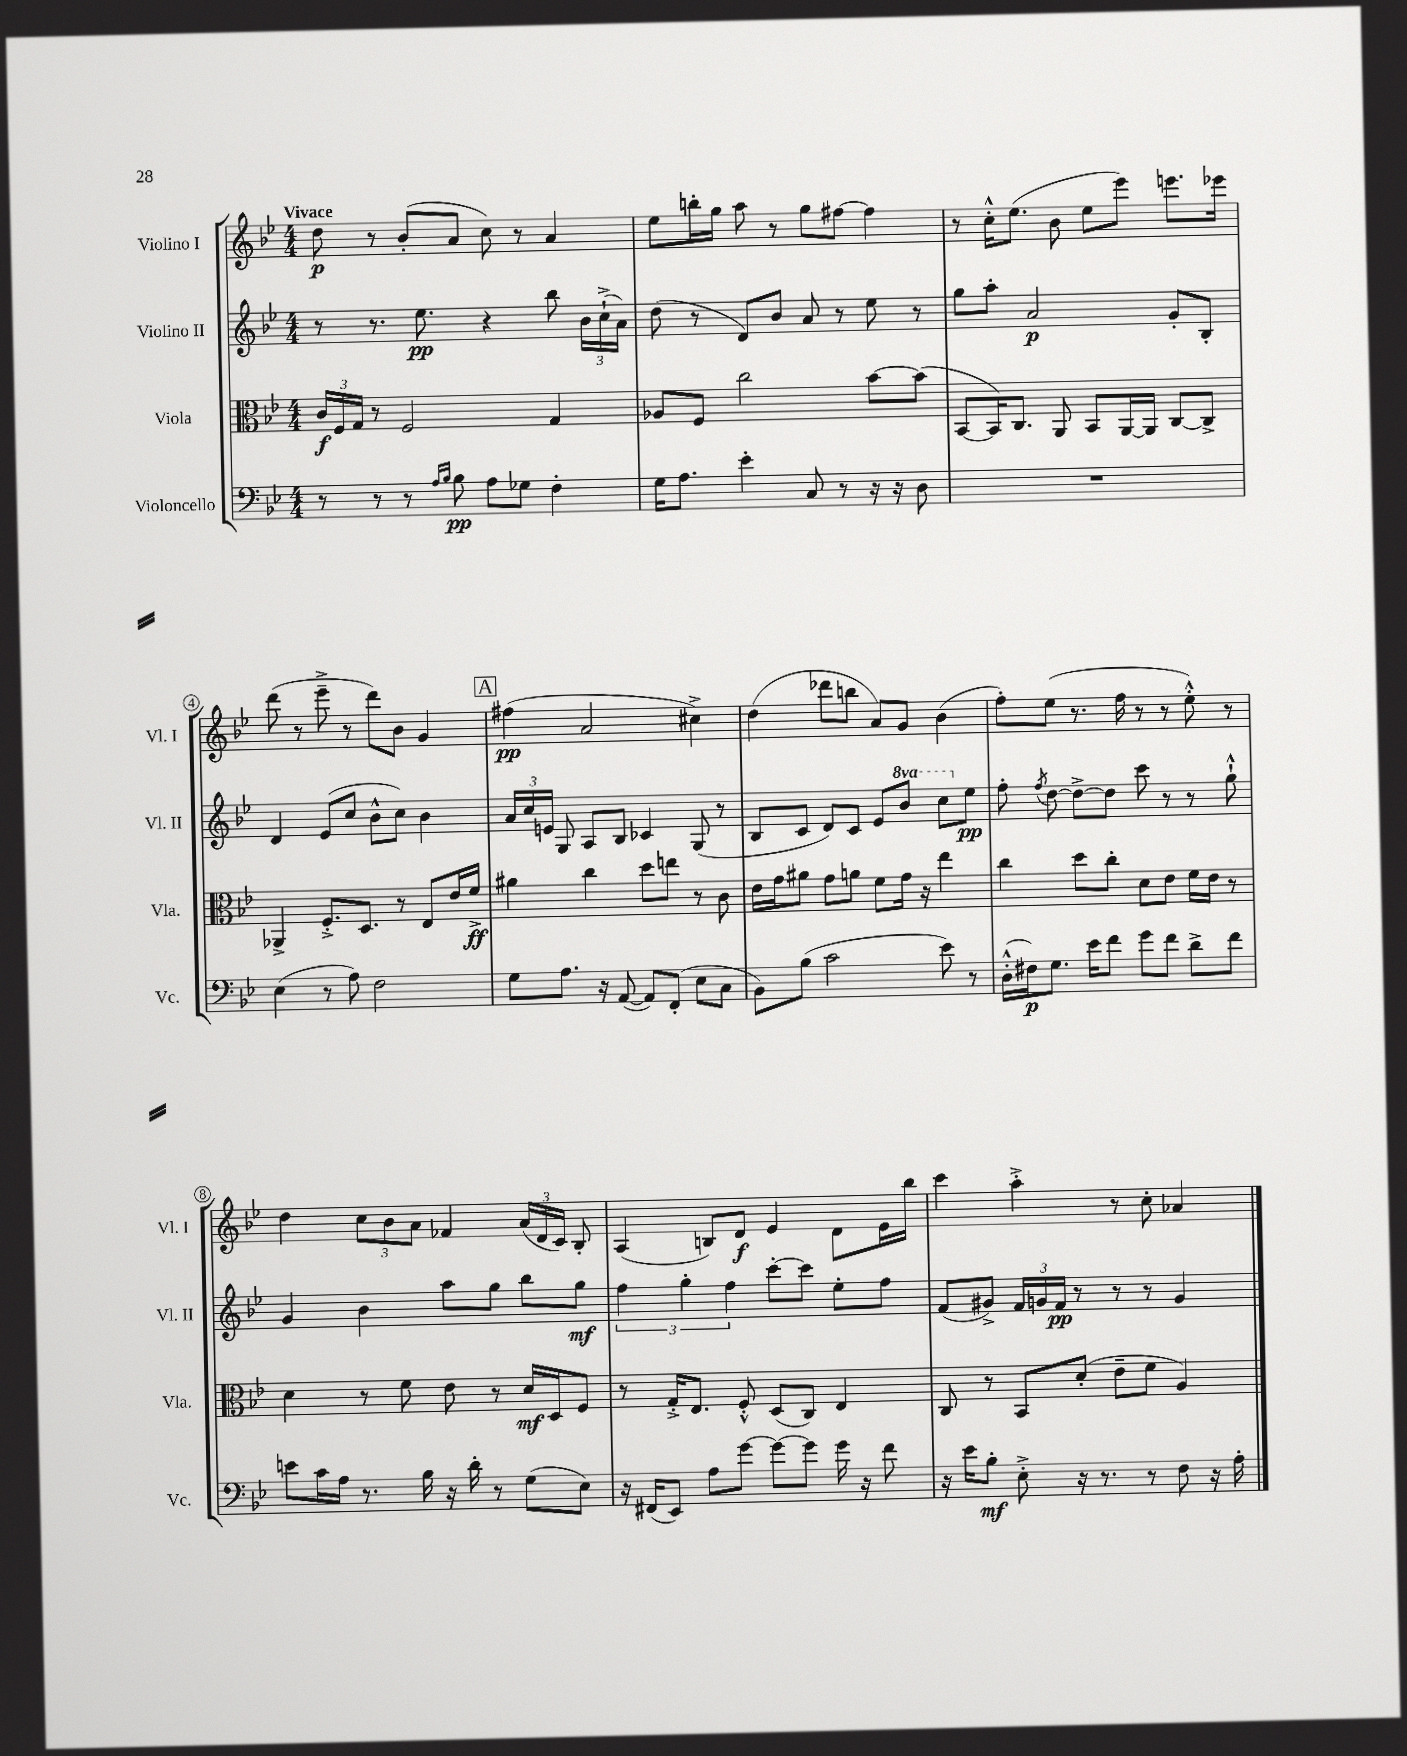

**kern	**kern	**kern	**kern
*staff4	*staff3	*staff2	*staff1
*clefF4	*clefC3	*clefG2	*clefG2
*k[b-e-]	*k[b-e-]	*k[b-e-]	*k[b-e-]
*M4/4	*M4/4	*M4/4	*M4/4
8r	24c	8r	8dd
.	24F	.	.
.	24G	.	.
8r	8r	8.r	8r
8r	2F	.	(8b-'
.	.	8.ee-	.
16qqA	.	.	.
16qqB-	.	.	.
8B-	.	.	8a
8A	.	4r	8cc)
8G-	.	.	8r
4F'	4G	8bb-	4a
.	.	24b-	.
.	.	(24cc`^	.
.	.	24a)	.
=	=	=	=
16G	8A-	(8dd	8ee-
8.A	.	.	.
.	8F	8r	16bb'
.	.	.	16gg
4e-'	2cc	8d)	8aa
.	.	8b-	8r
8C	.	8a	8gg
8r	.	8r	[8ff#
16r	[8b-	8ee-	4ff#]
16r	.	.	.
8D	(8b-]	8r	.
=	=	=	=
1r	[8BB-	8gg	8r
.	16BB-])	8aa'	16cc'^^
.	8.C	.	(8.ee-
.	.	2a	.
.	8AA	.	8b-
.	8BB-	.	8ee-
.	[16AA	.	8eee-)
.	16AA]	.	.
.	[8C	8g'	8.eee
.	8C^]	8B-'	.
.	.	.	16eee-
=	=	=	=
(4E-	4AA-^	4d	(8ddd
.	.	.	8r
8r	8.F'^	(8e-	8eee-~^
8A)	.	8cc	8r
.	8.D	.	.
2F	.	8b-^^	8ddd)
.	8r	8cc)	8b-
.	8E-	4b-	4g
.	16e-	.	.
.	16f^	.	.
=	=	=	=
8G	4a#	24a	(4ff#
.	.	24cc	.
.	.	24e	.
8.A	.	8G	.
.	4cc	8A	2a
16r	.	.	.
([8AA	.	8B-	.
8AA])	8dd	4c-	.
(8FF'	8ee	.	.
8E-	8r	(8G	4cc#^)
8C	8c	8r	.
=	=	=	=
8BB-)	16e-	8B-	(4dd
.	16g	.	.
(8B-	8a#	8c	.
2c	8g	8d)	8ddd-
.	8a	8c	8bb
.	8f	8e-	8a)
.	16g	8bb-	8g
.	16r	.	.
8e-)	4ee-	8ccc	(4b-
8r	.	8ee-	.
=	=	=	=
(16D'^^	4cc	8ff'	8ff')
16F#)	.	.	.
.	.	8qff	.
8.G	.	[8dd	(8ee-
.	8dd	8dd^_	8.r
16e-	.	.	.
8f	8cc'	8dd]	.
.	.	.	16ff
8g	8d	8ccc	8r
8f	8e-	8r	8r
8d^	16f	8r	8ee-'^^)
.	16e-	.	.
8f	8r	8gg`^^	8r
=	=	=	=
8e	4d	4g	4dd
16c	.	.	.
16A	.	.	.
8.r	8r	4b-	12cc
.	.	.	12b-
.	8f	.	.
.	.	.	12a
16B-	.	.	.
16r	8e-	8aa	4f-
16d'	.	.	.
8r	8r	8gg	.
(8G	16d	8bb-	(24a
.	.	.	24d
.	16D	.	.
.	.	.	24c)
8E-)	8F	8gg	8B-'
=	=	=	=
16r	8r	6ff	(4A
(16FF#	.	.	.
8EE-)	16G'^	.	.
.	.	6gg'	.
.	8.E-	.	.
8A	.	.	8B)
.	.	6ff	.
[8g	8F'^^	.	8d
8g_	(8D	[8ccc'	4e-
8g]	8C)	8ccc]	.
16g	4E-	8ee-'	8d
16r	.	.	.
8f	.	8ff	16e-
.	.	.	16bb-
=	=	=	=
16r	8C	(8f	4ccc
16e-	.	.	.
8B-'	8r	8g#^)	.
8E-'^	8BB-	24f	4aa'^
.	.	24g	.
.	.	24f	.
16r	(8d'	8r	.
8.r	.	.	.
.	8e-~	8r	8r
8r	8f	8r	8cc'
8F	4A)	4g	4a-
16r	.	.	.
16A'	.	.	.
==	==	==	==
*-	*-	*-	*-
